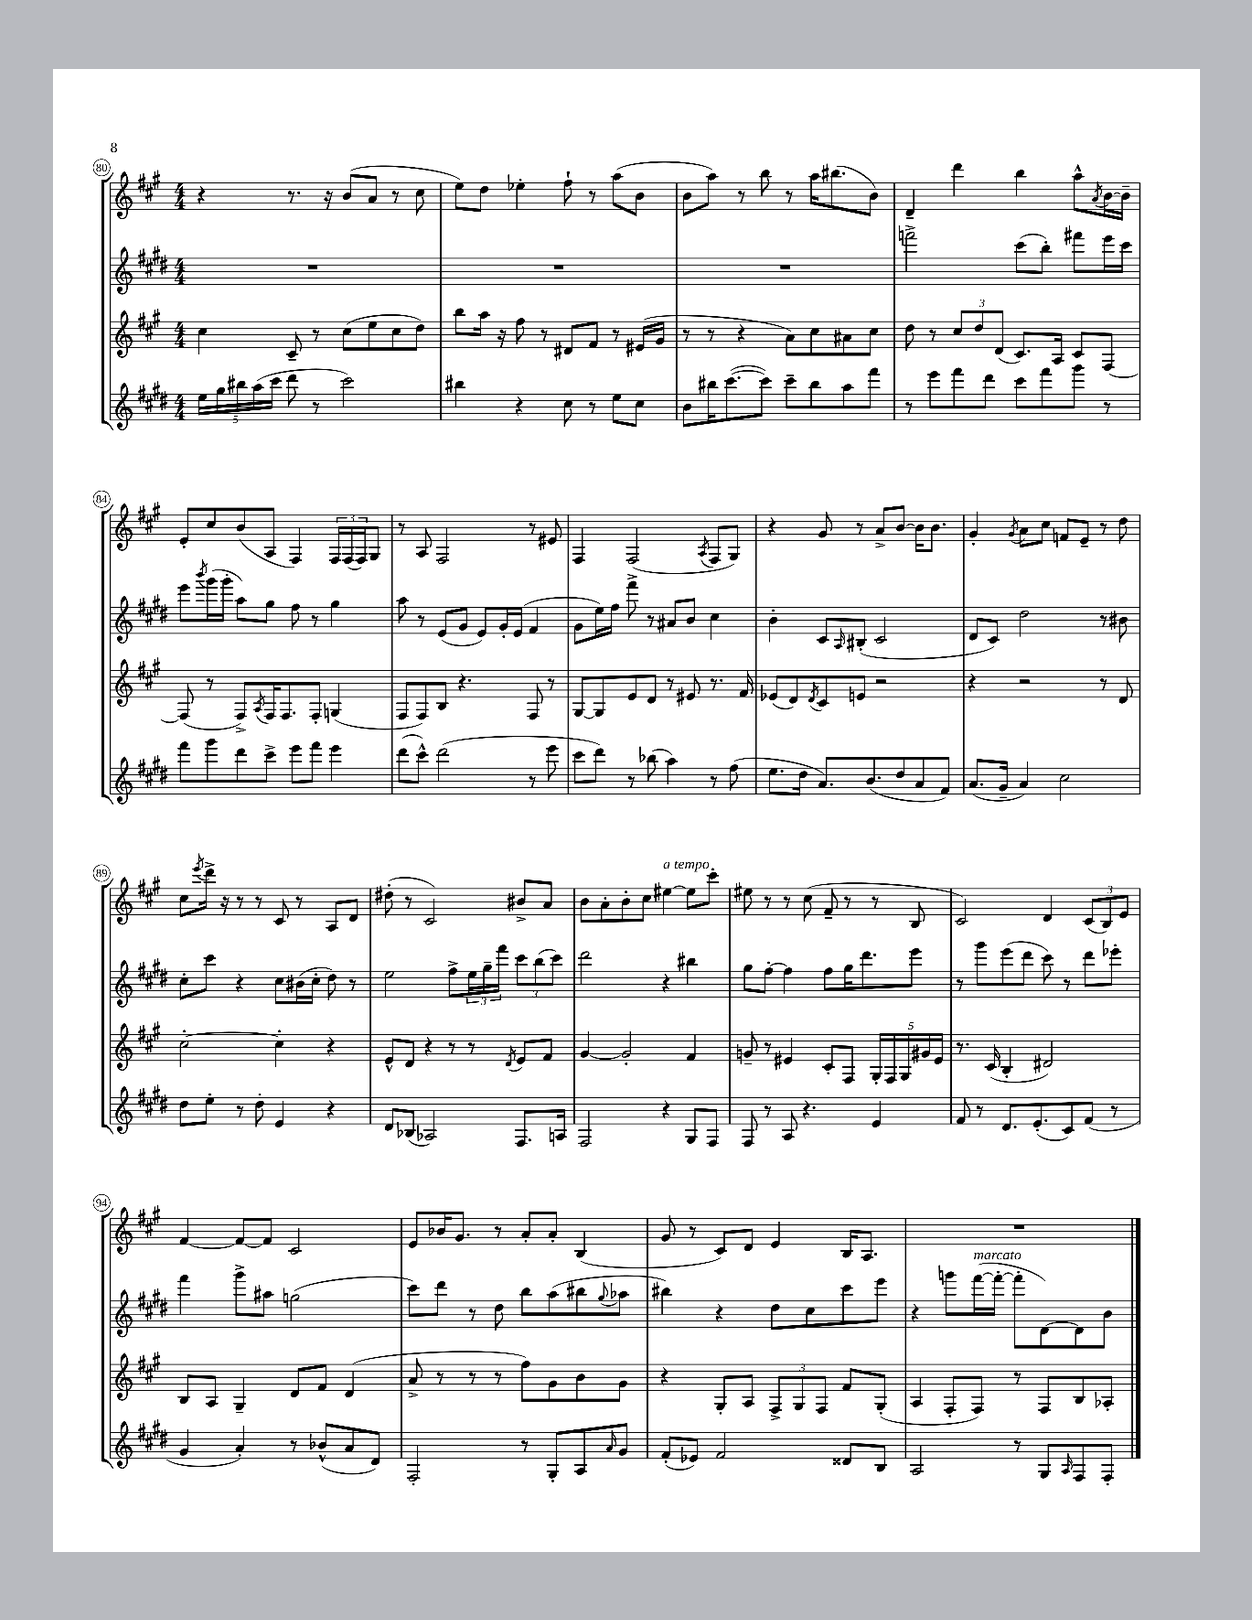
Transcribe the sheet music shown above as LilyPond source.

<<
\new StaffGroup <<
\new Staff = "s0" {
    \clef treble \key a \major \numericTimeSignature \time 4/4
    r4 r8. r16 b'8( a'8 r8 cis''8 |
    e''8) d''8 ees''4-. fis''8-! r8 a''8( b'8 |
    b'8 a''8) r8 b''8 r8 a''16 bis''8.( b'8) |
    d'4-- d'''4 b''4 a''8-^ \acciaccatura { a'8 } b'16~ b'16-- |
    e'8-. cis''8 b'8( a8 fis4) \tuplet 3/2 { fis16 fis16( fis16) } gis8 |
    r8 a8 fis2 r8 eis'8 |
    fis4 fis2( \acciaccatura { a8 } fis8 gis8) |
    r4 gis'8 r8 a'8-> b'8~ b'16 b'8. |
    gis'4-. \acciaccatura { gis'8 } a'8 cis''8 f'8 e'8-- r8 d''8 |
    cis''8 \acciaccatura { e'''8 } d'''16-> r16 r8 r8 cis'8 r8 a8 d'8 |
    dis''8-.( r8 cis'2) bis'8-> a'8 |
    b'8 a'8-. b'8-. cis''8 eis''4~^\markup { \italic "a tempo" } eis''8 cis'''8-. |
    eis''8 r8 r8 cis''8( fis'8-- r8 r8 b8 |
    cis'2) d'4 \tuplet 3/2 { cis'8( b8) e'8 } |
    fis'4~ fis'8~ fis'8 cis'2 |
    e'8 bes'16 gis'8. r8 a'8-. a'8-. b4( |
    gis'8 r8 cis'8) d'8 e'4 b16 a8. |
    R1 \bar "|." |
}
\new Staff = "s1" {
    \clef treble \key e \major \numericTimeSignature \time 4/4
    R1 |
    R1 |
    R1 |
    f'''2-> cis'''8( b''8-.) fis'''8 e'''16 cis'''16 |
    e'''8 \acciaccatura { b'''8 } gis'''16( gis'''16-. a''8) gis''8 fis''8 r8 gis''4 |
    a''8 r8 e'8( gis'8 e'8) gis'16-. e'16( fis'4 |
    gis'8 e''16) fis''16 fis'''8-> r8 ais'8 b'8 cis''4 |
    b'4-. cis'8 \grace { a16 } bis8-.( cis'2 |
    dis'8 cis'8) dis''2 r8 bis'8 |
    cis''8-. cis'''8 r4 cis''8 bis'16( cis''16-. dis''8) r8 |
    e''2 fis''8-> \tuplet 3/2 { e''16 gis''16-- fis'''16 } \tuplet 3/2 { cis'''8 b''8( cis'''8) } |
    dis'''2 r4 bis''4 |
    gis''8 fis''8~-. fis''4 fis''8 gis''16 dis'''8. e'''8 |
    r8 gis'''8 e'''8( dis'''8 cis'''8) r8 dis'''8 ees'''8-. |
    fis'''4 gis'''8-> ais''8 g''2( |
    cis'''8) dis'''8 r8 dis''8 b''8 a''8( bis''8 \appoggiatura { gis''8 } aes''8 |
    bis''4) r4 dis''8 cis''8 cis'''8 e'''8 |
    r4 g'''8 fis'''16~^\markup { \italic "marcato" }( fis'''16~-. fis'''8-. dis'8~) dis'8 b'8 \bar "|." |
}
\new Staff = "s2" {
    \clef treble \key a \major \numericTimeSignature \time 4/4
    cis''4 cis'8-- r8 cis''8( e''8 cis''8 d''8) |
    b''8 a''16 r16 fis''8 r8 dis'8 fis'8 r8 eis'16( gis'16 |
    r8 r8 r4 a'8) cis''8 ais'8 cis''8 |
    d''8 r8 \tuplet 3/2 { cis''8 d''8 d'8( } cis'8.) a16 cis'8 fis8~ |
    fis8( r8 fis8->) \acciaccatura { a8 } fis16 fis8. fis8-. g4( |
    fis8 fis8) b8 r4. fis8 r8 |
    gis8~ gis8 e'8 d'8 r8 eis'8 r8. fis'16 |
    ees'8( d'8) \acciaccatura { d'8 } cis'8 e'8 r2 |
    r4 r2 r8 d'8 |
    cis''2~-. cis''4-. r4 |
    e'8-^ d'8 r4 r8 r8 \acciaccatura { d'8 } e'8 fis'8 |
    gis'4~ gis'2-. fis'4 |
    g'8-- r8 eis'4 cis'8-. fis8 \tuplet 5/4 { gis16-. fis16 gis16 gis'16 eis'16 } |
    r8. cis'16( b4-. dis'2) |
    b8 a8 gis4-- d'8 fis'8 d'4( |
    a'8-> r8 r8 r8 fis''8) gis'8 b'8 gis'8 |
    r4 gis8-. a8 \tuplet 3/2 { fis8-> gis8 fis8 } fis'8 gis8-.( |
    a4 fis8-. fis8) r8 fis8 b8 aes8-. \bar "|." |
}
\new Staff = "s3" {
    \clef treble \key e \major \numericTimeSignature \time 4/4
    \tuplet 5/4 { e''16 gis''16 bis''16 a''16( cis'''16 } dis'''8 r8 cis'''2) |
    bis''4 r4 cis''8 r8 e''8 cis''8 |
    b'8 bis''16 cis'''8.~( cis'''8) cis'''8-- bis''8 a''8 fis'''8 |
    r8 e'''8 fis'''8 dis'''8 cis'''8 fis'''8 gis'''8 r8 |
    fis'''8 gis'''8 dis'''8 cis'''8-> e'''8 fis'''8 e'''4 |
    dis'''8( cis'''8-^) dis'''2( r8 e'''8 |
    cis'''8 dis'''8) r8 bes''8( a''4) r8 fis''8( |
    e''8. dis''16 a'8.) b'8.( dis''8 a'8 fis'8) |
    a'8.( gis'16-- a'4) cis''2 |
    dis''8 e''8-. r8 dis''8-. e'4 r4 |
    dis'8 bes8( aes2) fis8. a16 |
    fis2 r4 gis8 fis8 |
    fis8 r8 a8 r4. e'4 |
    fis'8 r8 dis'8. e'8.-.( cis'8) fis'8( r8 |
    gis'4 a'4-.) r8 bes'8-^( a'8 dis'8) |
    fis2-. r8 gis8-. a8 \grace { a'16 } gis'8 |
    fis'8-.( ees'8) fis'2 disis'8 b8 |
    a2 r8 gis8 \grace { a16 } fis8 fis8-. \bar "|." |
}
>>
>>
\layout { \context { \Score currentBarNumber = #80 \override BarNumber.stencil = #(make-stencil-circler 0.1 0.3 ly:text-interface::print) } }
